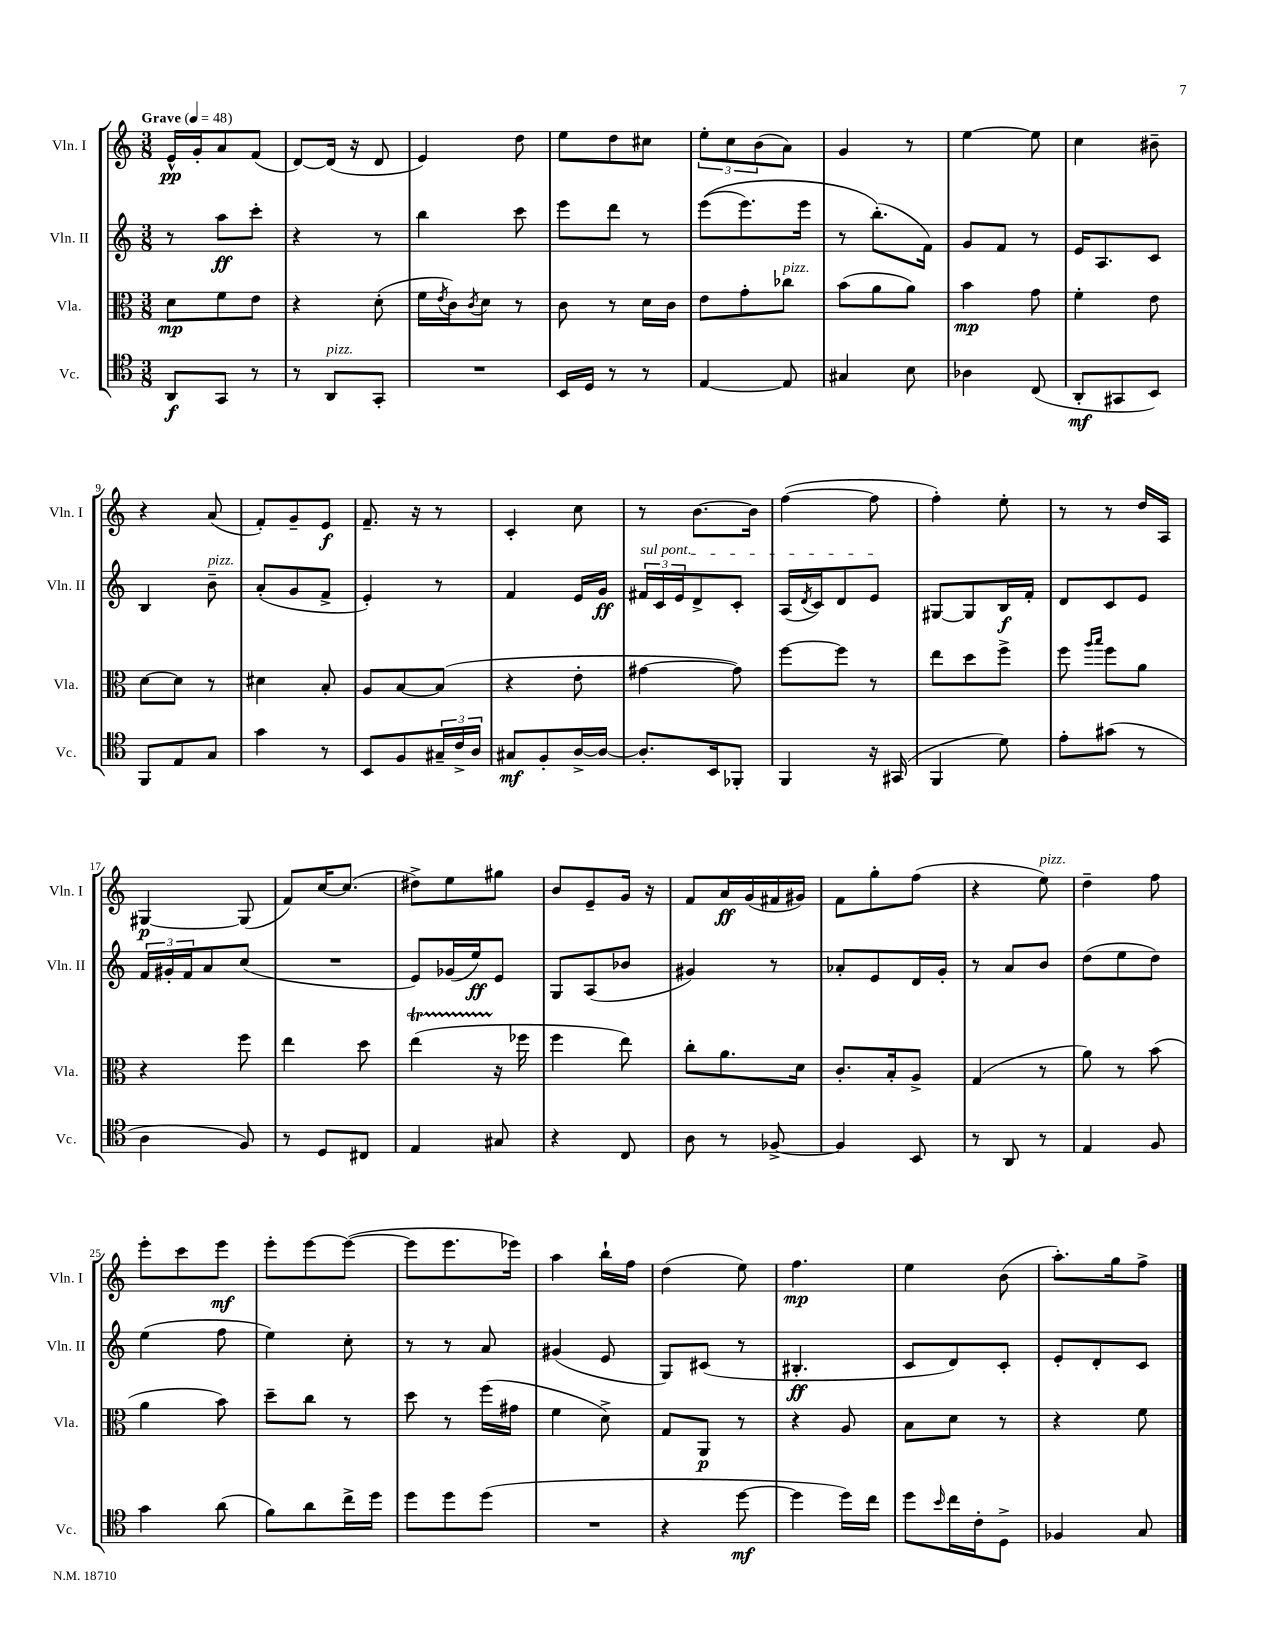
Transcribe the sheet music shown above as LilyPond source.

<<
\new StaffGroup <<
\new Staff = "s0" \with { instrumentName = "Vln. I" shortInstrumentName = "Vln. I" } {
    \clef treble \key c \major \numericTimeSignature \time 3/8 \tempo "Grave" 4 = 48
    e'16-^\pp g'16-. a'8 f'8( |
    d'8~) d'16( r16 d'8 |
    e'4) d''8 |
    e''8 d''8 cis''8 |
    \tuplet 3/2 { e''8-. c''8 b'8( } a'8) |
    g'4 r8 |
    e''4~ e''8 |
    c''4 bis'8-- |
    r4 a'8( |
    f'8-.) g'8-- e'8\f |
    f'8.-- r16 r8 |
    c'4-. c''8 |
    r8 b'8.~ b'16 |
    f''4~( f''8 |
    f''4-.) e''8-. |
    r8 r8 d''16 a16 |
    gis4~\p gis8( |
    f'8) c''16~ c''8.( |
    dis''8->) e''8 gis''8 |
    b'8 e'8-- g'16 r16 |
    f'8 a'16\ff g'16( fis'16 gis'16) |
    f'8 g''8-. f''8( |
    r4 e''8^\markup { \italic "pizz." }) |
    d''4-- f''8 |
    e'''8-. c'''8 e'''8\mf |
    e'''8-. e'''8~ e'''8~( |
    e'''8 e'''8. ees'''16) |
    a''4 b''16-! f''16 |
    d''4( e''8) |
    f''4.\mp |
    e''4 b'8( |
    a''8.-.) g''16 f''8-> \bar "|." |
}
\new Staff = "s1" \with { instrumentName = "Vln. II" shortInstrumentName = "Vln. II" } {
    \clef treble \key c \major \numericTimeSignature \time 3/8
    r8 a''8\ff c'''8-. |
    r4 r8 |
    b''4 c'''8 |
    e'''8 d'''8 r8 |
    e'''8(\( e'''8.) e'''16 |
    r8 b''8.-.(\) f'16) |
    g'8 f'8 r8 |
    e'16 a8. c'8 |
    b4 b'8--^\markup { \italic "pizz." } |
    a'8-.( g'8 f'8-> |
    e'4-.) r8 |
    f'4 e'16 g'16\ff |
    \tuplet 3/2 { \once \override TextSpanner.bound-details.left.text = \markup { \italic "sul pont." } fis'16\startTextSpan c'16 e'16 } d'8-> c'8-. |
    a16( \acciaccatura { d'8 } c'16) d'8 e'8\stopTextSpan |
    gis8~ gis8 b16\f f'16-. |
    d'8 c'8 e'8 |
    \tuplet 3/2 { f'16 gis'16-. f'16 } a'8 c''8( |
    R4. |
    e'8) ges'16( e''16\ff) e'8 |
    g8 a8( bes'8 |
    gis'4) r8 |
    aes'8-. e'8 d'16 g'16-. |
    r8 a'8 b'8 |
    d''8( e''8 d''8) |
    e''4( f''8 |
    e''4) c''8-. |
    r8 r8 a'8 |
    gis'4( e'8 |
    g8) cis'8( r8 |
    bis4.-.\ff |
    c'8 d'8) c'8-. |
    e'8-. d'8-. c'8 \bar "|." |
}
\new Staff = "s2" \with { instrumentName = "Vla." shortInstrumentName = "Vla." } {
    \clef alto \key c \major \numericTimeSignature \time 3/8
    d'8\mp f'8 e'8 |
    r4 d'8-.( |
    f'16 \acciaccatura { e'8 } c'16) \acciaccatura { c'8 } d'8 r8 |
    c'8 r8 d'16 c'16 |
    e'8 g'8-. ces''8^\markup { \italic "pizz." } |
    b'8( a'8 a'8) |
    b'4\mp g'8 |
    f'4-. e'8 |
    d'8~ d'8 r8 |
    dis'4 b8-. |
    a8 b8~ b8( |
    r4 e'8-. |
    gis'4~ gis'8) |
    f''8~ f''8 r8 |
    e''8 d''8 f''8-> |
    f''8 \grace { a''16 b''16 } f''8 a'8 |
    r4 f''8 |
    e''4 d''8 |
    e''4\startTrillSpan( r16\stopTrillSpan fes''16 |
    f''4 e''8) |
    c''8-. a'8. d'16 |
    c'8.-. b16-. a8-> |
    g4( r8 |
    a'8) r8 b'8( |
    a'4 b'8) |
    d''8-- c''8 r8 |
    d''8 r8 f''16( gis'16 |
    f'4 d'8->) |
    g8 a,8\p r8 |
    r4 a8 |
    b8 d'8 r8 |
    r4 f'8 \bar "|." |
}
\new Staff = "s3" \with { instrumentName = "Vc." shortInstrumentName = "Vc." } {
    \clef tenor \key c \major \numericTimeSignature \time 3/8
    a,8\f g,8 r8 |
    r8 a,8^\markup { \italic "pizz." } g,8-. |
    R4. |
    b,16 d16 r8 r8 |
    e4~ e8 |
    gis4 b8 |
    aes4 c8( |
    a,8-.\mf gis,8 b,8) |
    f,8 e8 g8 |
    g'4 r8 |
    b,8 f8 \tuplet 3/2 { gis16-- c'16-> a16 } |
    gis8\mf f8-. a16~-> a16~ |
    a8.-. b,16 fes,8-. |
    f,4 r16 gis,16( |
    f,4 d'8) |
    e'8-. gis'8( r8 |
    a4 f8) |
    r8 d8 cis8 |
    e4 gis8 |
    r4 c8 |
    a8 r8 fes8~-> |
    fes4 b,8 |
    r8 a,8 r8 |
    e4 f8 |
    g'4 a'8( |
    f'8) a'8 c''16-> d''16 |
    d''8 d''8 d''8( |
    R4. |
    r4 d''8~\mf |
    d''4 d''16) c''16 |
    d''8 \grace { b'16 } c''16 c'16-. d8-> |
    fes4 g8 \bar "|." |
}
>>
>>
